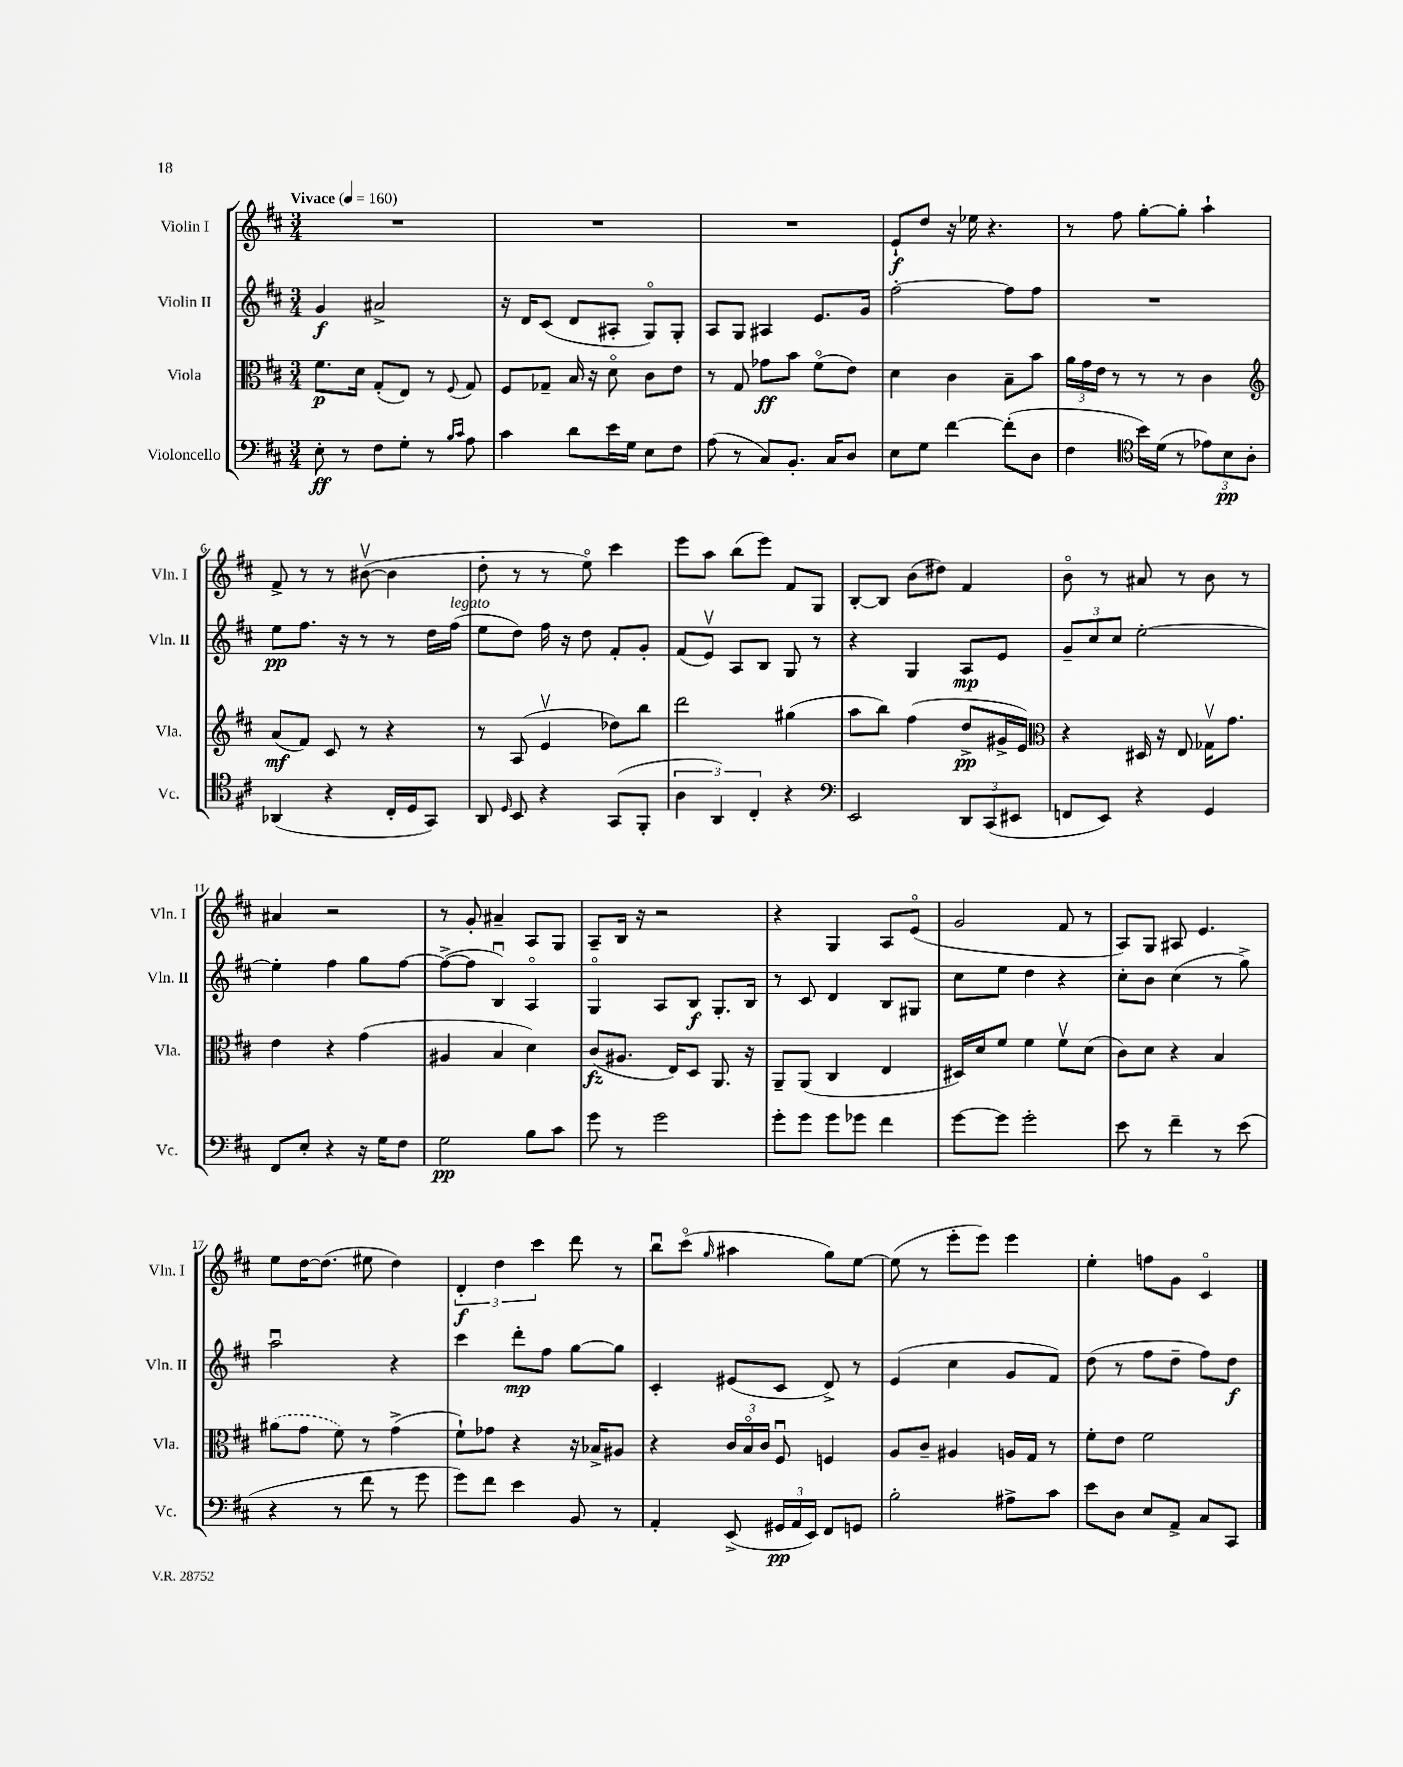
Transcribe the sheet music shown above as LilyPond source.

<<
\new StaffGroup <<
\new Staff = "s0" \with { instrumentName = "Violin I" shortInstrumentName = "Vln. I" } {
    \clef treble \key d \major \numericTimeSignature \time 3/4 \tempo "Vivace" 4 = 160
    \autoBeamOff R2. |
    R2. |
    R2. |
    e'8[-!\f d''8] r16 ees''16 r4. |
    r8 fis''8 g''8[~-. g''8]-. a''4-! |
    fis'8-> r8 r8 bis'8~\upbow( bis'4 |
    d''8-. r8 r8 e''8\flageolet) cis'''4 |
    e'''8[ a''8] b''8[( e'''8]) fis'8[ g8] |
    b8[~-. b8] b'8[( dis''8]) fis'4 |
    b'8\flageolet r8 ais'8 r8 b'8 r8 |
    ais'4 r2 |
    r8 g'8-. ais'4-- a8[ g8] |
    a8[-- b16] r16 r2 |
    r4 g4 a8[ e'8]\flageolet( |
    g'2 fis'8 r8 |
    a8[) g8] ais8 e'4. |
    e''8[ d''16~ d''8.]( eis''8 d''4) |
    \tuplet 3/2 { d'4-.\f d''4 cis'''4 } d'''8 r8 |
    b''8[\downbow cis'''8]\flageolet( \grace { g''16 } ais''4 g''8[) e''8]~ |
    e''8( r8 e'''8[-. e'''8]) e'''4 |
    e''4-. f''8[ g'8] cis'4\flageolet \bar "|." |
}
\new Staff = "s1" \with { instrumentName = "Violin II" shortInstrumentName = "Vln. II" } {
    \clef treble \key d \major \numericTimeSignature \time 3/4
    \autoBeamOff g'4\f ais'2-> |
    r16 d'16[ cis'8]( d'8[ ais8]-. g8[\flageolet) g8]-. |
    a8[ g8] ais4 e'8.[ g'16] |
    fis''2~-. fis''8[ fis''8] |
    R2. |
    e''8[\pp fis''8.] r16 r8 r8 d''16[ fis''16]^\markup { \italic "legato" }( |
    e''8[ d''8]) fis''16 r16 d''8 fis'8[-. g'8]-. |
    fis'8[( e'8]\upbow) a8[ b8] g8 r8 |
    r4 g4 a8[\mp e'8] |
    \tuplet 3/2 { g'8[-- cis''8 cis''8] } e''2~-. |
    e''4-. fis''4 g''8[ fis''8]~ |
    fis''8[~->( fis''8] b4\downbow) a4\flageolet |
    g4\flageolet a8[ b8]\f g8.[-. b16] |
    r8 cis'8 d'4 b8[ gis8] |
    cis''8[ e''8] d''4 r4 |
    cis''8[-. b'8] cis''4( r8 g''8->) |
    a''2\downbow r4 |
    cis'''4 d'''8[-.\mp fis''8] g''8[~ g''8] |
    cis'4-. eis'8[( cis'8] d'8->) r8 |
    e'4( cis''4 g'8[ fis'8]) |
    d''8( r8 fis''8[ d''8]-- fis''8[) d''8]\f \bar "|." |
}
\new Staff = "s2" \with { instrumentName = "Viola" shortInstrumentName = "Vla." } {
    \clef alto \key d \major \numericTimeSignature \time 3/4
    \autoBeamOff fis'8.[\p d'16] g8[-.( e8]) r8 \appoggiatura { fis8 } g8 |
    fis8[ ges8]-- b16 r16 d'8\flageolet cis'8[ e'8] |
    r8 g8 ges'8[\ff b'8] fis'8[\flageolet( e'8]) |
    d'4 cis'4 b8[-- b'8] |
    \tuplet 3/2 { a'16[ g'16 e'16] } r8 r8 r8 cis'4 |
    \clef treble a'8[\mf( fis'8]) cis'8 r8 r4 |
    r8 a8( e'4\upbow des''8[) b''8] |
    d'''2 gis''4( |
    a''8[ b''8]) fis''4( d''8[->\pp gis'16-> e'16]) |
    \clef alto r4 dis16 r16 e8 ges16[\upbow g'8.] |
    e'4 r4 g'4( |
    ais4 b4 d'4) |
    cis'8[\fz( ais8.] e16[) d8] a,8. r16 |
    a,8[-- a,8]( cis4 e4 |
    dis16[) d'16 fis'8] fis'4 fis'8[\upbow d'8]( |
    cis'8[) d'8] r4 b4 |
    \once \slurDashed ais'8[( g'8] fis'8) r8 g'4->( |
    fis'8[-!) ges'8] r4 r16 bes16[-> ais8] |
    r4 \tuplet 3/2 { cis'16[ b16\flageolet cis'16] } fis8\downbow f4 |
    a8[ cis'8]-- ais4 a16[ g16] r8 |
    fis'8[-. e'8] fis'2 \bar "|." |
}
\new Staff = "s3" \with { instrumentName = "Violoncello" shortInstrumentName = "Vc." } {
    \clef bass \key d \major \numericTimeSignature \time 3/4
    \autoBeamOff e8-.\ff r8 fis8[ g8]-. r8 \grace { b16[ cis'16] } a8 |
    cis'4 d'8[ e'16 g16] e8[ fis8] |
    a8( r8 cis8[) b,8.]-. cis16[ d8] |
    e8[ g8] fis'4~ fis'8[-.( d8] |
    fis4 \clef tenor b'16[) d'16]( r8 \tuplet 3/2 { ees'8[) b8\pp a8]-. } |
    aes,4( r4 cis16[-. d16 g,8]) |
    a,8 \grace { d16 } b,8 r4 g,8[( fis,8]-. |
    \tuplet 3/2 { a4 a,4) cis4-. } r4 |
    \clef bass e,2 \tuplet 3/2 { d,8[ cis,8( eis,8] } |
    f,8[ e,8]) r4 g,4 |
    fis,8[ e8]-. r4 r16 g16[ fis8] |
    g2\pp b8[ cis'8] |
    g'8 r8 g'2 |
    g'8[-. g'8] g'8[ ges'8] fis'4 |
    g'8[~ g'8] g'2-. |
    e'8 r8 fis'4-- r8 e'8( |
    r4 r8 fis'8 r8 g'8 |
    g'8[) fis'8] e'4 b,8 r8 |
    a,4-. e,8->( \tuplet 3/2 { gis,16[\pp a,16 e,16]) } fis,8[ g,8] |
    b2-. ais8[-> cis'8] |
    e'8[ d8] e8[ a,8]-> cis8[ cis,8] \bar "|." |
}
>>
>>
